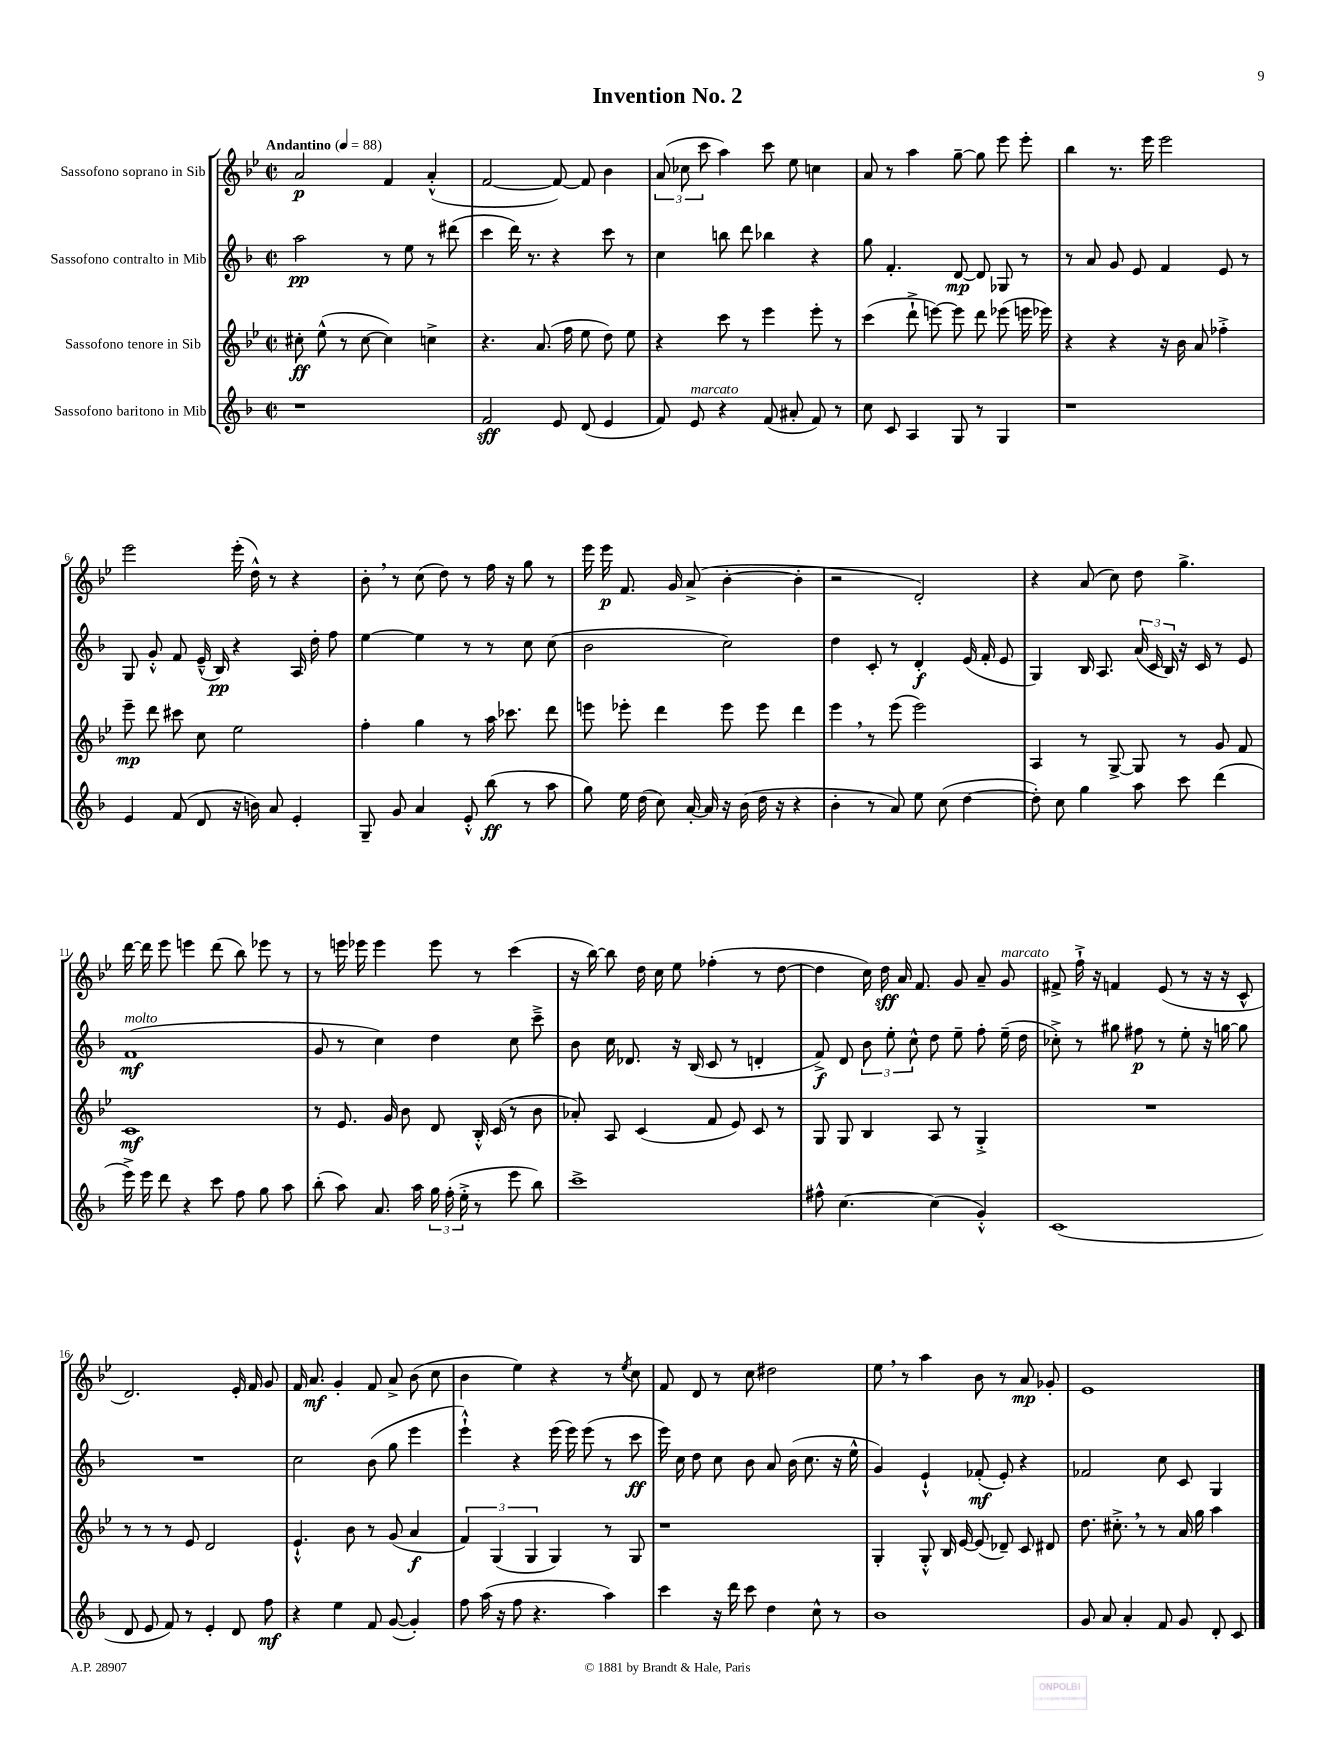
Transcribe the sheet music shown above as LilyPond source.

\header { title = "Invention No. 2" }
<<
\new StaffGroup <<
\new Staff = "s0" \with { instrumentName = "Sassofono soprano in Sib" } {
    \clef treble \key bes \major \defaultTimeSignature \time 2/2 \tempo "Andantino" 4 = 88
    \autoBeamOff a'2\p f'4 a'4-.-^( |
    f'2~ f'8~) f'8 bes'4 |
    \tuplet 3/2 { a'8( ces''8 c'''8 } a''4) c'''8 ees''8 c''4 |
    a'8 r8 a''4 g''8~-- g''8 ees'''8 ees'''8-. |
    bes''4 r8. ees'''16 ees'''2 |
    ees'''2 ees'''16-.( d''16-^) r8 r4 |
    bes'8-. \breathe r8 c''8( d''8) r8 f''16 r16 g''8 r8 |
    ees'''16 ees'''16\p f'8. g'16 a'8->( bes'4~-. bes'4-. |
    r2 d'2-.) |
    r4 a'8( c''8) d''8 g''4.-> |
    d'''16~ d'''16 ees'''8 e'''4 d'''8( bes''8) ees'''8 r8 |
    r8 e'''16 ees'''16 ees'''4 ees'''8 r8 c'''4( |
    r16 bes''16~) bes''8 d''16 c''16 ees''8 fes''4-.( r8 d''8~ |
    d''4 c''16) d''16\sff a'16 f'8. g'8 a'8-- g'8^\markup { \italic "marcato" } |
    fis'8-> f''16-!-> r16 f'4 ees'8( r8 r16 r16 c'8-^ |
    d'2.) ees'16-. f'16 g'8 |
    f'16 a'8.\mf g'4-. f'8 a'8-> bes'8( c''8 |
    bes'4 ees''4) r4 r8 \acciaccatura { ees''8 } c''8 |
    f'8 d'8 r8 c''8 dis''2 |
    ees''8 \breathe r8 a''4 bes'8 r8 a'8\mp ges'8-. |
    ees'1 \bar "|." |
}
\new Staff = "s1" \with { instrumentName = "Sassofono contralto in Mib" } {
    \clef treble \key f \major \defaultTimeSignature \time 2/2
    \autoBeamOff a''2\pp r8 e''8 r8 dis'''8( |
    c'''4 d'''16) r8. r4 c'''8 r8 |
    c''4 b''8 d'''8 bes''4 r4 |
    g''8 f'4.-. d'8~\mp d'8 ges8 r8 |
    r8 a'8 g'8 e'8 f'4 e'8 r8 |
    g8 g'8-.-^ f'8 e'16---^( bes16\pp) r4 a16 d''16-. f''8 |
    e''4~ e''4 r8 r8 c''8 c''8( |
    bes'2 c''2) |
    d''4 c'8-. r8 d'4-.\f e'16( f'16-. e'8 |
    g4) bes16 a8. \tuplet 3/2 { a'16( c'16 bes16) } r16 c'16 r8 e'8 |
    f'1\mf^\markup { \italic "molto" }( |
    g'8 r8 c''4) d''4 c''8 c'''8---> |
    bes'8 c''16 des'8. r16 bes16( c'8 r8 d'4-. |
    f'8->\f) d'8 \tuplet 3/2 { bes'8 e''8-. c''8-^ } d''8 e''8-- f''8-. e''16--( d''16 |
    ces''8-.->) r8 gis''8 fis''8\p r8 e''8-. r16 g''16~ g''8 |
    R1 |
    c''2 bes'8( g''8 e'''4 |
    e'''4-!-^) r4 e'''16( e'''16) e'''8( r8 c'''8\ff |
    e'''16) c''16 d''8 c''8 bes'8 a'8 bes'16( c''8. r16 e''16-^ |
    g'4) e'4-!-^ fes'8-.\mf( e'8-.) r4 |
    fes'2 c''8 c'8 g4 \bar "|." |
}
\new Staff = "s2" \with { instrumentName = "Sassofono tenore in Sib" } {
    \clef treble \key bes \major \defaultTimeSignature \time 2/2
    \autoBeamOff cis''8-.\ff ees''8-^( r8 cis''8~ cis''4) c''4-> |
    r4. a'8.( f''16 ees''8 d''8) ees''8 |
    r4 c'''8 r8 ees'''4 ees'''8-. r8 |
    c'''4( d'''8-!-> e'''8~) e'''8 d'''8 ees'''8( e'''16 ees'''16) |
    r4 r4 r16 bes'16 a'8 fes''4-.-> |
    ees'''8--\mp d'''8 cis'''8 c''8 ees''2 |
    f''4-. g''4 r8 a''16 ces'''8. d'''8 |
    e'''8 ees'''8-. d'''4 ees'''8 ees'''8 d'''4 |
    ees'''4 \breathe r8 ees'''8( ees'''2) |
    a4 r8 g8~-> g8 r8 g'8 f'8 |
    c'1\mf |
    r8 ees'8. g'16 bes'8 d'8 bes16-.-^ c'16( r8 bes'8 |
    aes'8-.) a8 c'4( f'8 ees'8) c'8 r8 |
    g8 g8 bes4 a8 r8 g4-.-> |
    R1 |
    r8 r8 r8 ees'8 d'2 |
    ees'4.-!-^ bes'8 r8 g'8( a'4\f |
    \tuplet 3/2 { f'4) g4( g4 } g4) r8 g8 |
    r1 |
    g4-. g8-.-^ bes16 ees'16~ ees'8( des'8--) c'8 dis'8 |
    d''8. cis''8.-.-> \breathe r8 r8 a'16 g''16 a''4 \bar "|." |
}
\new Staff = "s3" \with { instrumentName = "Sassofono baritono in Mib" } {
    \clef treble \key f \major \defaultTimeSignature \time 2/2
    \autoBeamOff r1 |
    f'2\sff e'8 d'8( e'4 |
    f'8) e'8^\markup { \italic "marcato" } r4 f'8( ais'8-. f'8) r8 |
    c''8 c'8 a4 g8 r8 g4 |
    r1 |
    e'4 f'8( d'8 r16 b'16) a'8 e'4-. |
    g8-- g'8 a'4 e'8-.-^ bes''8\ff( r8 a''8 |
    g''8) e''16 d''16( c''8) a'16~-. a'16 r16 bes'16( d''16 r16 r4 |
    bes'4-. r8 a'8) e''8 c''8( d''4~ |
    d''8-.) c''8 g''4 a''8 c'''8 d'''4( |
    e'''16->) e'''16 d'''8 r4 c'''8 f''8 g''8 a''8 |
    bes''8-.( a''8) a'8. a''16 \tuplet 3/2 { g''16 f''16-.( e''16-.-> } r8 e'''8 bes''8) |
    c'''1-> |
    fis''8-^ c''4.~ c''4( g'4-.-^) |
    c'1( |
    d'8 e'8 f'8) r8 e'4-. d'8 f''8\mf |
    r4 e''4 f'8 g'8~( g'4-.) |
    f''8 a''16( r16 f''8 r4. a''4) |
    c'''4 r16 d'''16 c'''8 d''4 c''8-^ r8 |
    bes'1 |
    g'8 a'8 a'4-. f'8 g'8 d'8-. c'8 \bar "|." |
}
>>
>>
